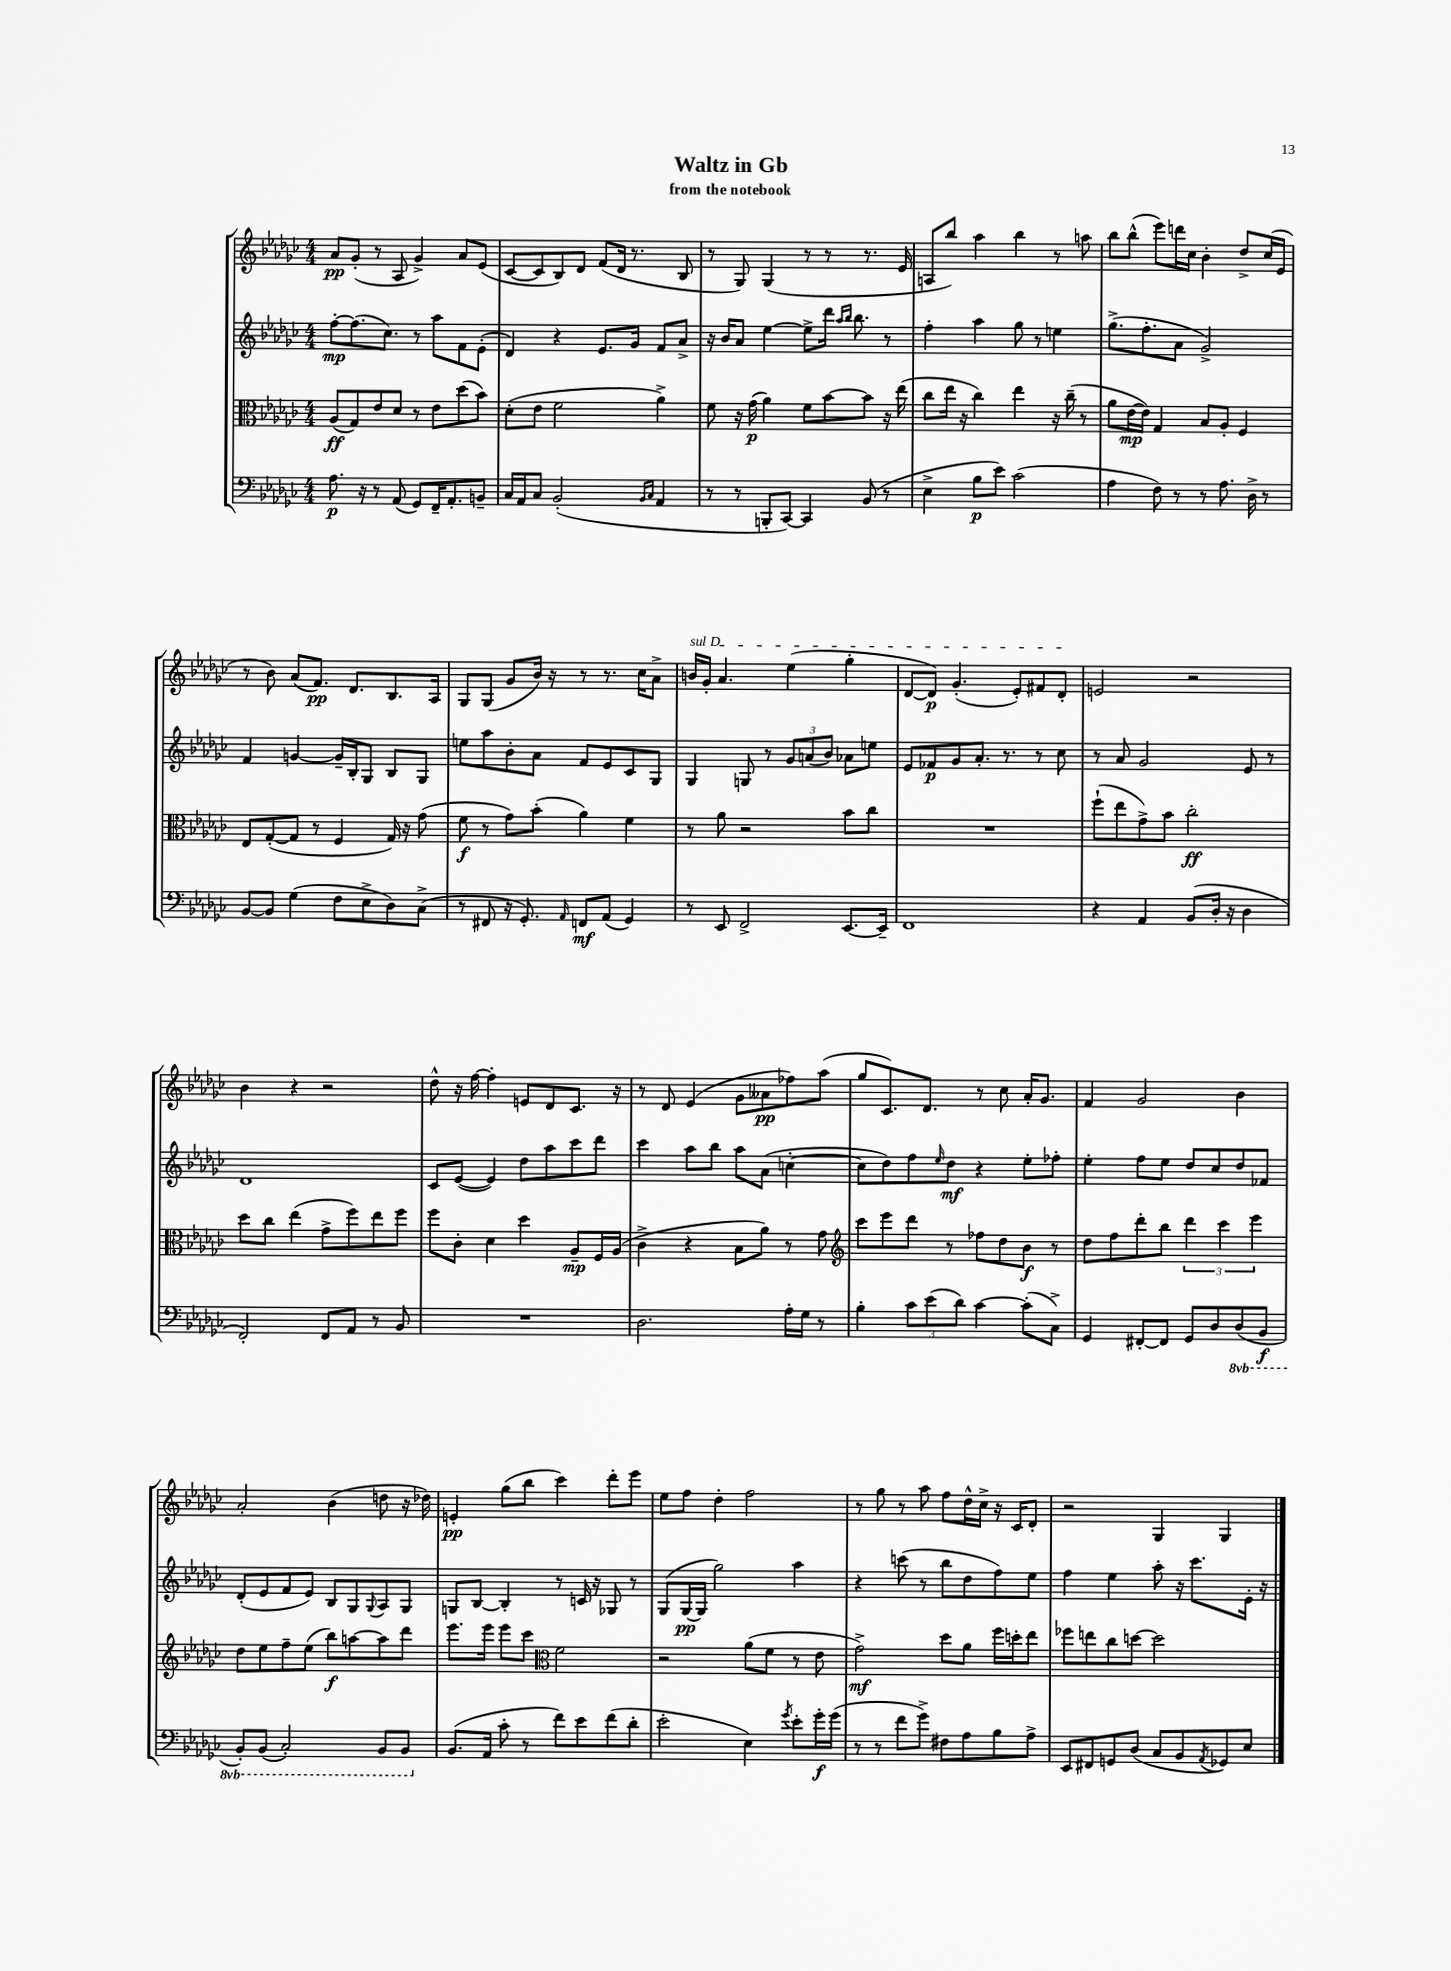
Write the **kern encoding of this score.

**kern	**kern	**kern	**kern
*staff4	*staff3	*staff2	*staff1
*clefF4	*clefC3	*clefG2	*clefG2
*k[b-e-a-d-g-c-]	*k[b-e-a-d-g-c-]	*k[b-e-a-d-g-c-]	*k[b-e-a-d-g-c-]
*M4/4	*M4/4	*M4/4	*M4/4
8.A-\	(8A-/L	[8ff'\L	8a-/L
.	8G-/)	(8.ff\]	(8g-'/J
16r	.	.	.
8r	8e-/	.	8r
.	.	8.cc-\J)	.
(8AA-/	8d-/J	.	8A-/
8GG-/L)	8r	8r	4g-^/)
16FF~/K	8e-\L	8aa-\L	.
8.AA-'/	.	.	.
.	(8dd-\	8f\	8a-/L
8BB~/J	8b-\J)	(8e-'\J	(8e-/J
=	=	=	=
16C-/LL	(8d-'\L	4d-/)	[8c-/L
16AA-/J	.	.	.
8C-/J	8e-\J	.	8c-/]
(2BB-'/	2f\	4r	8B-/)
.	.	.	8d-/J
.	.	8.e-/L	(8f/L
.	.	.	16d-/Jk
.	.	16g-/Jk	8.r
16qqBB-/LL	.	.	.
16qqC-/JJ	.	.	.
4AA-/	4a-^\)	8f/L	.
.	.	8a-^/J	8B-/
=	=	=	=
8r	8f\	16r	8r
.	.	16b-/LK	.
8r	16r	8a-/J	8G-/)
.	(16g-\	.	.
8BBB'/L	4a-\)	[4ee-\	(4G-/
[8CC-/J)	.	.	.
4CC-/]	8f\L	8ee-^\]L	8r
.	[8b-\	16ddd-\Jk	8r
.	.	16qqaa-/LL	.
.	.	16qqbb-/JJ	.
.	.	8.bb-\	.
(8BB-/	8b-\]J	.	8.r
8r	16r	8r	.
.	(16ee-\	.	16e-/
=	=	=	=
4E-^\	8cc-\L	4ff'\	8A/L
.	16ee-\Jk	.	8bb-/J)
.	16r	.	.
8B-\L	4cc-\)	4aa-\	4aa-\
8e-\J)	.	.	.
(2c-\	4ee-\	8gg-\	4bb-\
.	.	8r	.
.	16r	4ee\	8r
.	(16cc-~\	.	.
.	8r	.	8aa\
=	=	=	=
4A-\	8a-\L	(8.gg-^\L	8bb-\L
.	[16e-\L	.	(8bb-^^\J
.	16e-\]JJ)	8.ff'\	.
8F\)	4G-/	.	8eee-\L)
8r	.	8a-\J	16ddd\L
.	.	.	16cc-\JJ
8r	8B-/L	2g-^/)	4b-'\
8.A-\	8A-'/J	.	.
.	4F/	.	8dd-^/L
16D-^\	.	.	.
8r	.	.	(16cc-/L
.	.	.	16e-/JJ
=	=	=	=
[8BB-/L	8E-/L	4f/	8r
8BB-/]J	([8G-'/	.	8b-\)
(4G-\	8G-/]J	[4g/	(8a-/L
.	8r	.	8.f/J)
8F\L	4F/	16g~/]LL	.
.	.	16B-'/J	8.d-/L
8E-^\	.	8G-/J	.
8D-\)	16G-/)	8B-/L	8.B-/
.	16r	.	.
(8C-^\J	(8g-\	8G-/J	.
.	.	.	16A-/Jk
=	=	=	=
8r	8f\	8ee\L	8G-/L
8FF#/	8r	8aa-\	(8G-/J
16r	8g-\L)	8b-'\	8g-/L
8.GG-'/)	.	.	.
.	(8b-'\J	8a-\J	16b-/Jk)
.	.	.	16r
16qqAA-/	.	.	.
8FF/L	4a-\)	8f/L	8r
(8AA-/J	.	8e-/	8.r
4GG-/)	4f\	8c-/	.
.	.	.	16cc-\LK
.	.	8G-/J	8a-^\J
=	=	=	=
8r	8r	4G-/	16b/LL
.	.	.	16g-'/JJ
8EE-/	8a-\	.	4.a-/
2FF^/	2r	8G/	.
.	.	8r	.
.	.	12g-/L	(4ee-\
.	.	(12a/	.
.	.	12b-/J)	.
[8.EE-/L	8b-\L	8a-\L	4gg-'\
.	8cc-\J	8ee\J	.
16EE-~/]Jk	.	.	.
=	=	=	=
1FF	1r	8e-/L	[8d-/L
.	.	8f-/	8d-/]J)
.	.	8g-/	(4.g-'/
.	.	8.a-'/J	.
.	.	8.r	.
.	.	.	8e-'/L)
.	.	8r	8f#/
.	.	8cc-\	8d-'/J
=	=	=	=
4r	(8ff`\L	8r	2e/
.	8ee-\	8a-/	.
4AA-/	8g-^\)	2g-/	.
.	8b-\J	.	.
(8BB-/L	2cc-'\	.	2r
16D-'/Jk	.	.	.
16r	.	.	.
4D-\	.	8e-/	.
.	.	8r	.
=	=	=	=
2FF'/)	8dd-\L	1d-	4b-\
.	8cc-\J	.	.
.	(4ee-\	.	4r
8FF/L	8g-^\L	.	2r
8AA-/J	8ff\)	.	.
8r	8ee-\	.	.
8BB-/	8ff\J	.	.
=	=	=	=
1r	8ff\L	8c-/L	8dd-^^\
.	8c-'\J	([8e-/J	16r
.	.	.	[16ff\
.	4d-\	4e-/])	4ff'\]
.	4dd-\	8dd-\L	8e/L
.	.	8aa-\	8d-/
.	8A-~/L	8ccc-\	8.c-/J
.	16F/L	8ddd-\J	.
.	(16A-/JJ	.	16r
=	=	=	=
2.D-\	4c-^\	4ccc-\	8r
.	.	.	8d-/
.	4r	8aa-\L	(4e-/
.	.	8bb-\J	.
.	8B-\L	8aa-\L	8g-\L
.	8a-\J)	(8a-\J	8a--\
16A-'\LL	8r	[4cc'\	8ff-\)
16G-\JJ	.	.	.
8r	8g-\	.	(8aa-\J
=	=	=	=
*	*clefG2	*	*
4B-'\	8ccc-\L	8cc\]L	8gg-/L
.	8eee-\	8dd-\)	8.c-/)
12c-\L	8ddd-\J	8ff\	.
.	.	.	8.d-/J
(12e-\	.	.	.
.	.	16qqee-/	.
.	8r	8dd-\J	.
12d-\J)	.	.	.
[4c-\	8ff-\L	4r	8r
.	8dd-\	.	8cc-\
(8c-'\]L	8b-\J	8ee-'\L	16a-'/LK
.	.	.	8.g-/J
8C-^\J)	8r	8ff-'\J	.
=	=	=	=
4GG-/	8dd-\L	4ee-'\	4f/
.	8ff\	.	.
[8FF#'/L	8ddd-'\	8ff\L	2g-/
8FF#/]J	8bb-\J	8ee-\J	.
8GG-/L	6ddd-\	8dd-/L	.
8D-/	.	8cc-/	.
.	6ccc-\	.	.
(8DD-/	.	8dd-/	4b-\
.	6eee-\	.	.
8BBB-/J	.	8f-/J	.
=	=	=	=
8BBB-'/L)	8dd-\L	(8d-'/L	2a-'/
(8BBB-/J	8ee-\	8e-/	.
2CC-'/)	8ff~\	8f/	.
.	(8ee-\J	8e-/J)	.
.	8bb-\L)	8B-/L	(4b-\
.	[8aa\	8G-/	.
.	.	8qqG-/	.
8BBB-/L	8aa\]	8A-/	8dd\
8BBB-/J	8ddd-\J	8G-/J	16r
.	.	.	16dd-\)
=	=	=	=
(8.BB-/L	8.eee-\L	8G/L	4e'/
.	.	[8B-/J	.
16AA-/Jk	16eee-\Jk	.	.
8c-'\	8eee-\L	4B-'/]	(8gg-\L
8r	8ccc-\J	.	8bb-\J
*	*clefC3	*	*
8f\L)	2f\	8r	4ccc-\)
8e-\	.	16c/	.
.	.	16r	.
(8f\	.	8G-/	8ddd-'\L
8d-'\J	.	8r	8eee-\J
=	=	=	=
2e-'\	2r	(8G-/L	8ee-\L
.	.	[16G-/L	8ff\J
.	.	16G-/]JJ	.
.	.	2gg-\)	4dd-'\
4E-\)	(8a-\L	.	2ff\
.	8f\J	.	.
8qg-/	.	.	.
8e-'\L	8r	4aa-\	.
16g-'\L	8e-\	.	.
(16g-\JJ	.	.	.
=	=	=	=
8r	2g-^\)	4r	8r
8r	.	.	8gg-\
8f\L	.	(8ccc\	8r
8g-^\J)	.	8r	8aa-\
8F#\L	8dd-\L	8bb-\L	8ff\L
8A-\	8a-\J	8dd-\	16dd-^^\L
.	.	.	16cc-^\JJ
8B-\	16ff\LL	8ff\)	16r
.	16dd'\J	.	16c-/LK
8A-^\J	8ee-\J	8ee-\J	8d-'/J
=	=	=	=
8EE-/L	8ff-\L	4ff\	2r
8FF#/	8ee\	.	.
8GG/	8cc-\	4ee-\	.
(8D-/J	[8dd\J	.	.
8C-/L	2dd\]	8aa-'\	4G-/
8BB-/	.	16r	.
.	.	8.ccc-\L	.
8qAA-/	.	.	.
8GG-/)	.	.	4G-/
8E-/J	.	16e-'\Jk	.
.	.	16r	.
==	==	==	==
*-	*-	*-	*-
